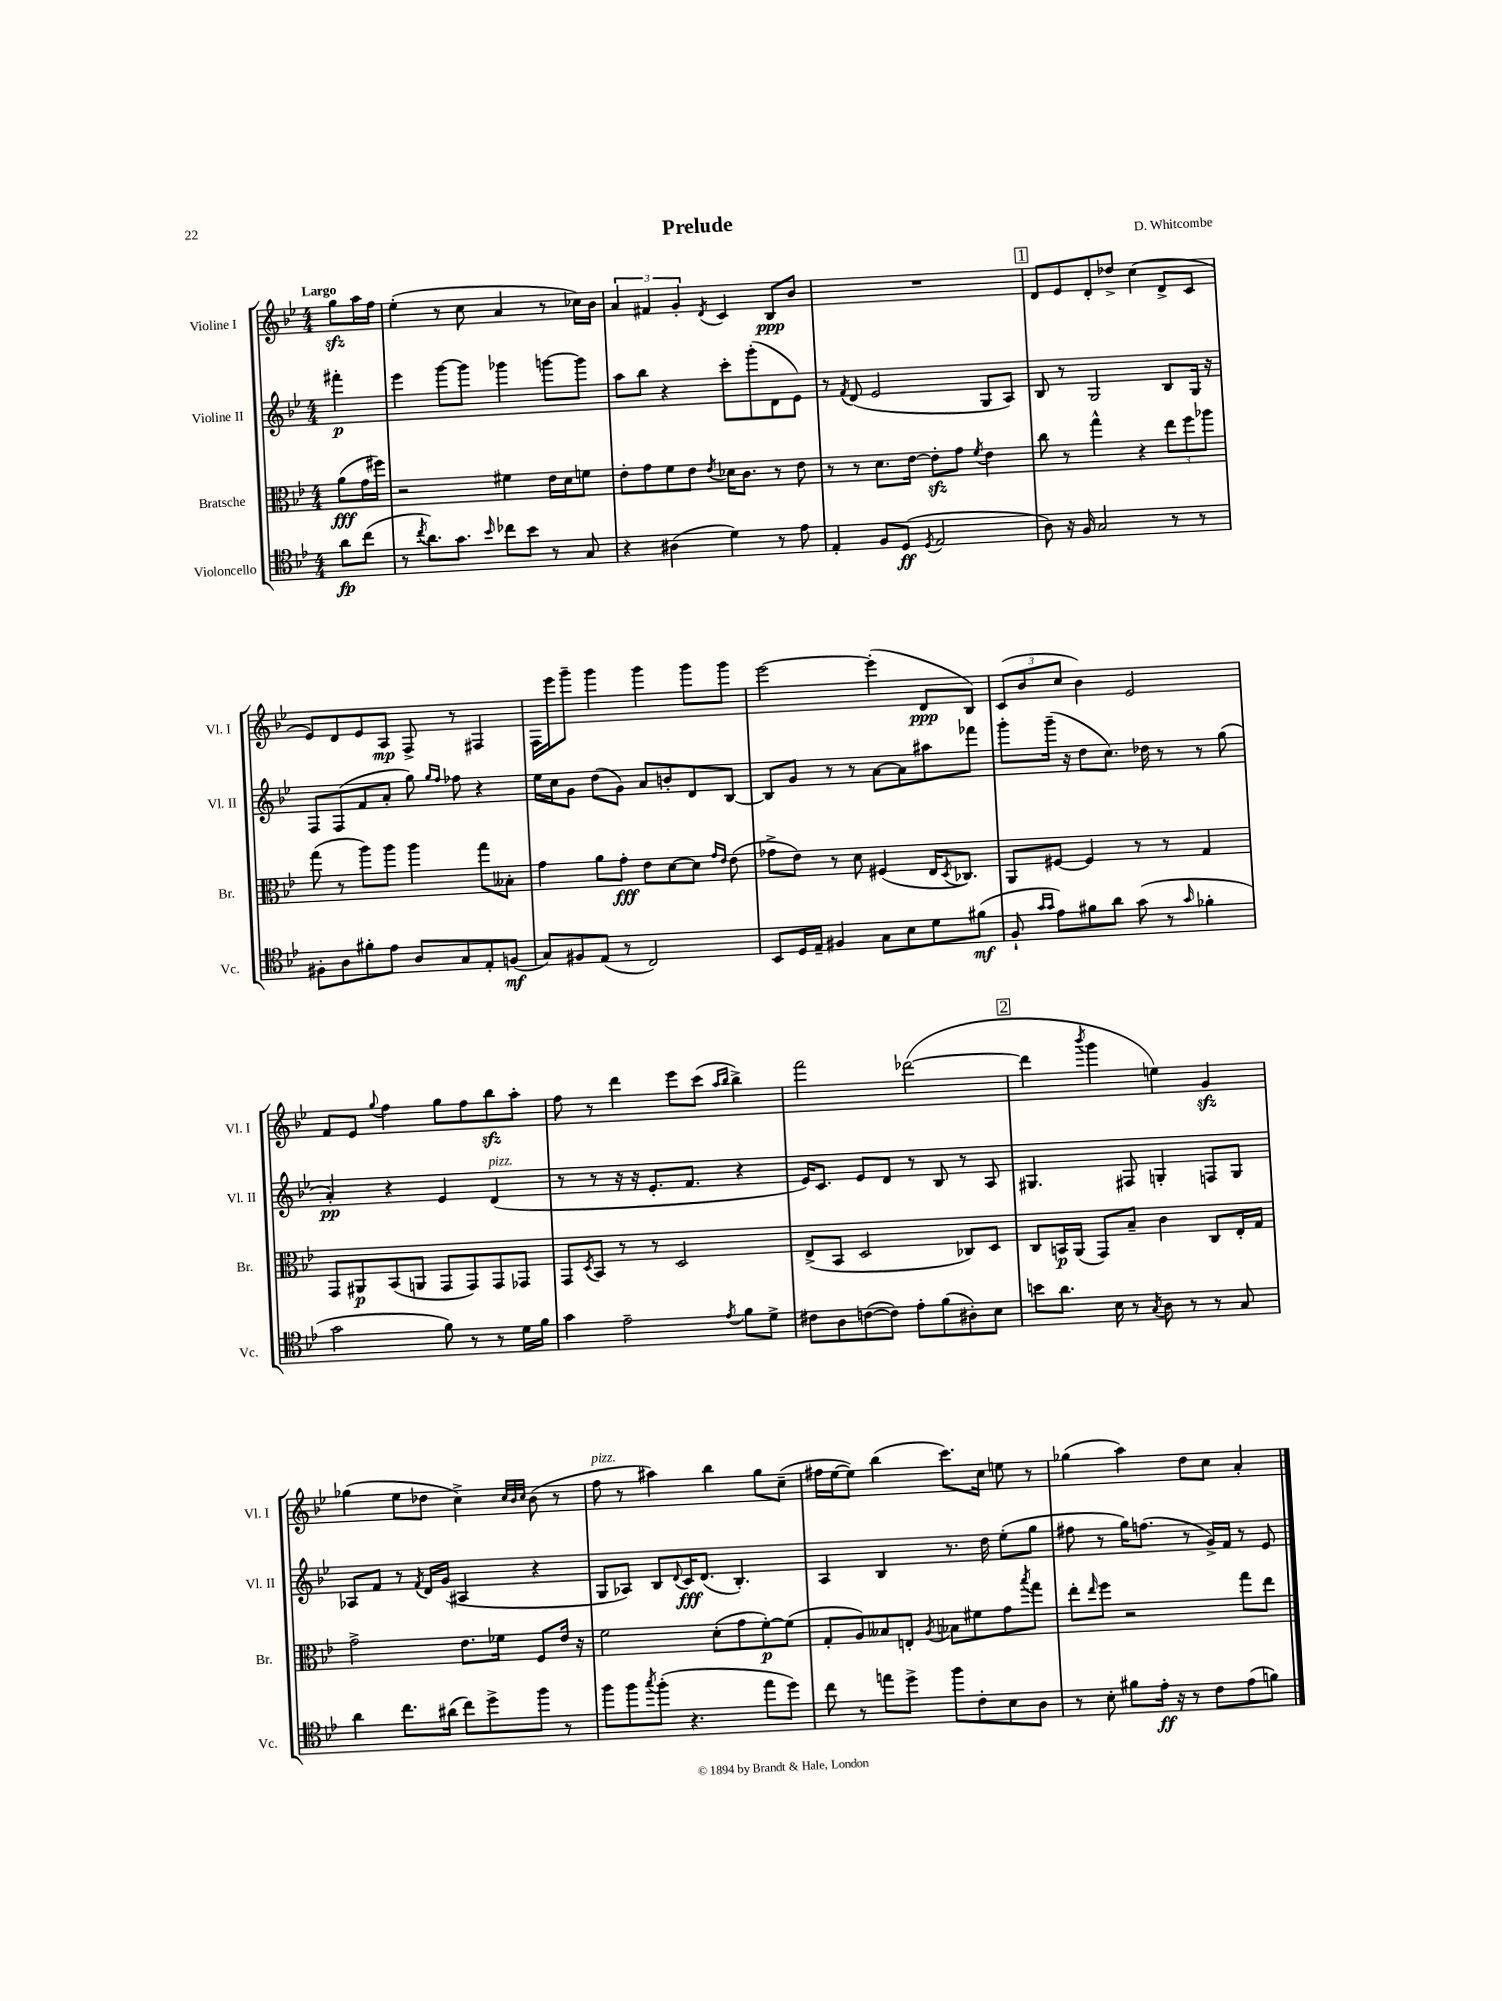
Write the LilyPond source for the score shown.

\header { title = "Prelude" composer = "D. Whitcombe" }
<<
\new StaffGroup <<
\new Staff = "s0" \with { instrumentName = "Violine I" shortInstrumentName = "Vl. I" } {
    \clef treble \key bes \major \numericTimeSignature \time 4/4 \partial 4 \tempo "Largo"
    g''8\sfz a''16 f''16 |
    ees''4-.( r8 c''8 a'4 r8 ces''16) bes'16 |
    \tuplet 3/2 { a'4 fis'4 g'4-. } \acciaccatura { d'8 } c'4 bes8\ppp bes'8 |
    R1 |
    \mark \markup { \box "1" } d'8 ees'8 d'8-. des''8-> c''4( d'8-> c'8 |
    ees'8) d'8 ees'8 a8\mp f8-> r8 fis4 |
    f16 ees'''16 g'''8-- g'''4 g'''4 g'''8 g'''8 |
    ees'''2~ ees'''4-.( d'8\ppp bes8) |
    \tuplet 3/2 { c'8( bes'8 c''8 } bes'4) ees'2 |
    f'8 ees'8 \appoggiatura { g''8 } f''4 g''8 f''8 bes''8\sfz a''8-. |
    f''8 r8 d'''4 ees'''8 c'''8( \grace { a''16 bes''16 } bes''4->) |
    f'''2 des'''2~( |
    \mark \markup { \box "2" } des'''4 \acciaccatura { bes'''8 } g'''4 e''4) g'4\sfz |
    ges''4( ees''8 des''8 c''4->) \grace { c''32 bes'32 c''32 } bes'8( r8 |
    f''8^\markup { \italic "pizz." } r8 ais''4) bes''4 g''8 c''8--( |
    fis''16 ees''16~ ees''8) bes''4( c'''8.) c''16 e''8 r8 |
    ges''4( a''4) d''8 c''8 a'4-. \bar "|." |
}
\new Staff = "s1" \with { instrumentName = "Violine II" shortInstrumentName = "Vl. II" } {
    \clef treble \key bes \major \numericTimeSignature \time 4/4 \partial 4
    fis'''4-.\p |
    ees'''4 g'''8~ g'''8 ges'''4 g'''8~ g'''8 |
    a''8 bes''8 r4 c'''8-. g'''8-.( d'8 ees'8) |
    r8 \acciaccatura { f'8 } d'8( ees'2 g8 a8) |
    \mark \markup { \box "1" } bes8 r8 g2 bes8 g16 r16 |
    f8 f8( f'8 a'8-. g''8) \grace { g''16 f''16 } fes''8 r4 |
    ees''16 c''16 g'8 d''8( g'8) a'8 b'8-. d'8 bes8~ |
    bes8 g'8 r8 r8 a'8~ a'8 ais''8 fes'''8 |
    g'''8-. g'''16--( r16 d''8 c''8.) des''16 r8 r8 g''8( |
    a'4-.\pp) r4 ees'4 d'4^\markup { \italic "pizz." }( |
    r8 r8 r16 r16 ees'8.-. f'8. r4 |
    ees'16) c'8. ees'8 d'8 r8 bes8 r8 a8 |
    \mark \markup { \box "2" } gis4. fis8 g4-. f8 g8 |
    aes8 f'8 r8 \acciaccatura { f'8 } d'16 g'16( ais4 r4 |
    g8 aes8) bes8 \appoggiatura { d'8 } c'16\fff d'8.( bes4.-.) |
    a4 bes4 r8. d''16 ees''8-.( g''8 |
    fis''8 r8 g''16) f''8.( r8 g'16->) f'16 r8 ees'8 \bar "|." |
}
\new Staff = "s2" \with { instrumentName = "Bratsche" shortInstrumentName = "Br." } {
    \clef alto \key bes \major \numericTimeSignature \time 4/4 \partial 4
    a'8\fff( g'16 fis''16) |
    r2 fis'4 ees'16 d'16 f'8 |
    ees'8-. g'8 f'8 ees'8 \acciaccatura { ees'8 } des'16 c'8. r8 ees'8 |
    r8 r8 d'8. ees'16~ ees'8-.\sfz g'8 \acciaccatura { f'8 } ees'4 |
    \mark \markup { \box "1" } c''8 r8 g''4-^ r4 \tuplet 3/2 { ees''8 f''8 aes''8 } |
    g''8( r8 a''8) a''8 a''4 g''8 beses8-. |
    g'4 a'8 g'8-.\fff ees'8 d'8~ d'8 \grace { g'16 ees'16 } ees'8( |
    ges'8-> ees'8) r8 d'8 fis4( ees16 \acciaccatura { d8 } ces8.) |
    a,8 fis8~ fis4 r8 r8 g4 |
    g,8 ais,8\p bes,8( a,8 g,8 g,8) g,8 ges,8 |
    g,8 \acciaccatura { d8 } bes,8 r8 r8 d2 |
    ees8->( bes,8 d2 ces8) d8 |
    \mark \markup { \box "2" } c8 b,16\p a,16( g,8) bes8-- c'4 c8 ees16-. g16 |
    g'2-> ees'8. fes'16 f8 ees'16 r16 |
    f'2 d'8-.( g'8 f'8~-.\p) f'8( |
    g8-. a8) beses8 e8-. \acciaccatura { a8 } bes8 fis'8 g'8 \acciaccatura { bes''8 } g''8 |
    ees''8-. \grace { ees''16 } f''8 r2 g''8 ees''8 \bar "|." |
}
\new Staff = "s3" \with { instrumentName = "Violoncello" shortInstrumentName = "Vc." } {
    \clef tenor \key bes \major \numericTimeSignature \time 4/4 \partial 4
    a'8\fp c''8( |
    r8 \acciaccatura { c''8 } a'8.) g'8. \grace { bes'16 } ces''8 bes'8 r8 g8 |
    r4 ais4( d'4) r8 ees'8 |
    ees4-. f8 d8\ff( \acciaccatura { d8 } ees2 |
    \mark \markup { \box "1" } a8) r16 f16 g2 r8 r8 |
    fis8-. a8 fis'8-. ees'8 a8 g8 ees8-. f8\mf( |
    g8) fis8 ees8( r8 c2) |
    bes,8 d16 ees16-- fis4 g8 bes8 d'8 fis'8\mf( |
    f8-! \grace { g'16 g'16 } ees'8) fis'8 a'8 g'8( r8 \grace { g'16 } fes'4-. |
    g'2 f'8) r8 r8 d'16 f'16 |
    g'4 ees'2-- \acciaccatura { ees'8 } f'8 d'8-> |
    cis'8 a8 c'8~( c'8) ees'8-. f'8( ais8-.) bes8 |
    \mark \markup { \box "2" } b'8 a'8. bes16 r8 \acciaccatura { g8 } a8 r8 r8 g8 |
    a'4 c''8. ais'16( c''8) d''8-> f''8 r8 |
    f''8 f''8 \acciaccatura { g''8 } f''8-.( r4. ees''8 d''8) |
    c''8 r8 e''8 d''8-> f''8 c'8-. bes8 a8 |
    r8 bes8-. fis'8 ees'16-.\ff r16 r8 c'8 ees'8( f'8) \bar "|." |
}
>>
>>
\layout { \context { \Score \remove "Bar_number_engraver" } }
